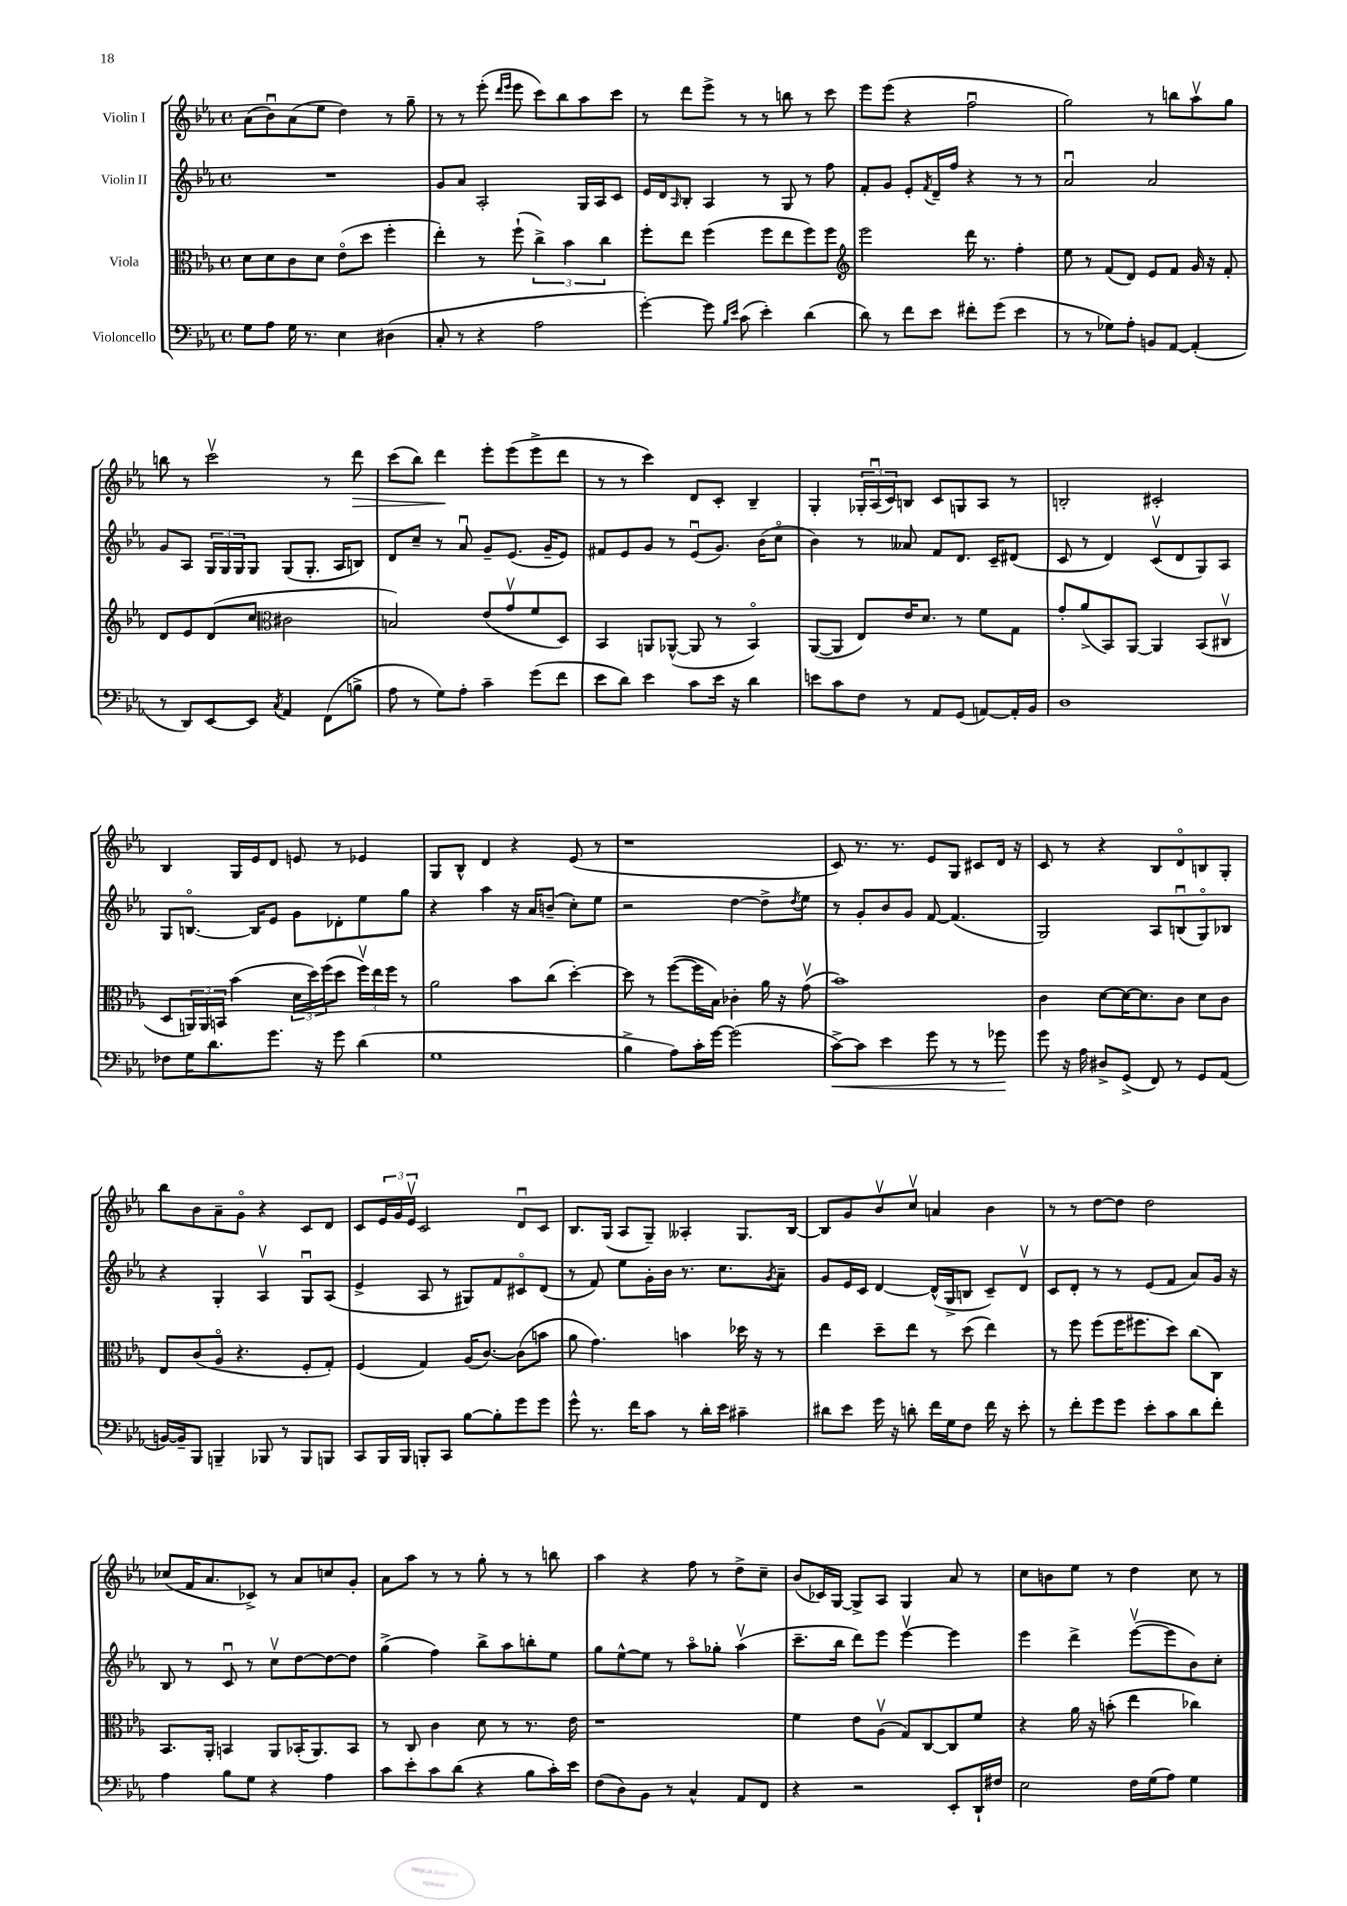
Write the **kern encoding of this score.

**kern	**kern	**kern	**kern
*staff4	*staff3	*staff2	*staff1
*clefF4	*clefC3	*clefG2	*clefG2
*k[b-e-a-]	*k[b-e-a-]	*k[b-e-a-]	*k[b-e-a-]
*M4/4	*M4/4	*M4/4	*M4/4
*met(c)	*met(c)	*met(c)	*met(c)
8G	8d	1r	(8a-
8A-	8d	.	8b-u)
16G	8c	.	(8a-
8.r	.	.	.
.	8d	.	8ee-
4E-	(8e-o	.	4dd)
.	8dd	.	.
(4D#	4ff'	.	8r
.	.	.	8gg~
=	=	=	=
8C'	4ee-')	8g	8r
8r	.	8a-	8r
4r	8r	2A-'	(8eee-'
.	.	.	16qqddd
.	.	.	16qqeee-
.	(8ff`	.	8eee-
2A-	6cc^)	.	8ccc)
.	.	.	8bb-
.	6b-	.	.
.	.	16G	8aa-
.	.	16A-	.
.	6cc	.	.
.	.	8c	8ccc
=	=	=	=
[4g')	8ff'	16e-	8r
.	.	16d	.
.	.	16qqA-	.
.	8ee-	8B-'	8ddd
8g]	(4ff	4A-	8eee-^
16qqB-	.	.	.
16qqe-	.	.	.
(8c	.	.	8r
4e-')	8ff	8r	8r
.	8ee-	8G	8bb
(4d	8ff)	8r	8r
.	8ff	8ff	8ccc
=	=	=	=
*	*clefG2	*	*
8d)	2eee-	8f'	8eee-
8r	.	8g	(8eee-
8f	.	8e-'	4r
.	.	8qf	.
8e-	.	16d~	.
.	.	16ff	.
8f#'	16ddd	4r	2ffu
.	8.r	.	.
(8g	.	.	.
4e-	4ff'	8r	.
.	.	8r	.
=	=	=	=
8r	8ee-	2a-u	2gg)
8r	8r	.	.
8G-)	(8f	.	.
8A-'	8d)	.	.
8BB	8e-	2a-	8r
[8AA-	8f	.	8bb
(4AA-']	16g	.	8aa-v
.	16r	.	.
.	8f'	.	8gg
=	=	=	=
8r	8d	8g	8bb
8DD)	8e-	8A-	8r
[8EE-	(8d	24G	2cccv
.	.	24G	.
.	.	24G	.
8EE-]	8cc	8G	.
*	*clefC3	*	*
8qC	.	.	.
4AA-	2c#	(8G	.
.	.	8.G'	.
(8FF	.	.	8r
.	.	16A-	.
8B^	.	8B)	8ddd
=	=	=	=
8A-	2B)	8d	(8ccc
8r	.	8cc~	8bb-)
8G)	.	8r	4ddd
8A-'	.	8a-u	.
4c~	(8e-	8g~	8eee-'
.	8gv	(8.e-	(8eee-
(8g	8f	.	8eee-^
.	.	16g~	.
8f	8D)	8e-)	8ddd
=	=	=	=
8e-	4BB-	8f#	8r
8d)	.	8e-	8r
4e-	8AA	8g	4ccc)
.	([8AA-^^	8r	.
8c	8AA-]	(8e-u	8d
16e-	8r	8.g)	8c'
16r	.	.	.
4d	4BB-o)	.	4B-~
.	.	(16b-	.
.	.	8cco	.
=	=	=	=
8e	([8AA-	4b-)	4G'
8c	8AA-]	.	.
8F	8E-)	8r	24G-'
.	.	.	(24A-u
.	.	.	24c)
8r	16e-	8a--	8B
.	8.d	.	.
8AA-	.	8f	8c
(8GG	8r	8.d	8G
[8AA)	8f	.	8A-
.	.	16c~	.
16AA']	8G	(8d#	8r
16BB-	.	.	.
=	=	=	=
1D	8g'	8c	2B'
.	(8a-^	8r	.
.	8BB-)	4d)	.
.	[8AA-	.	.
.	4AA-]	(8cv	2c#'
.	.	8d	.
.	(8BB-	8G)	.
.	8C#v	8A-	.
=	=	=	=
8F-	8D	8G	4B-
16G	24AA)	[8.Bo	.
.	24AA	.	.
8.d	.	.	.
.	24BB	.	.
.	(4b-	.	16G
.	.	16B]	16e-
8.g	.	8e-	8d
.	24d	8g	8e
.	24dd)	.	.
16r	.	.	.
.	(24ff	.	.
8g	8dd	8d-'	8r
(4d	24ffv)	8ee-	4e-
.	24ee-	.	.
.	24ff	.	.
.	8r	8gg	.
=	=	=	=
1G	2a-	4r	8G
.	.	.	8B-^^
.	.	4aa-	4d
.	8b-	16r	4r
.	.	16a-	.
.	(8cc	(8b~	.
.	[4dd')	8cc')	(8e-
.	.	8ee-	8r
=	=	=	=
4B-^	8dd]	2r	1r
.	8r	.	.
8A-)	([8ff	.	.
16c'	16ff]	.	.
[16g	16B-)	.	.
(2g]	4c-'	[4dd	.
.	16a-	8dd^]	.
.	16r	.	.
.	.	8qdd	.
.	(8gv	8ee-	.
=	=	=	=
[8c^)	1b-)	8r	8c)
8c]	.	8g'	8.r
4e-	.	8b-	.
.	.	.	8.r
.	.	8g	.
8g	.	[8f	8e-
8r	.	(4.f]	8G
8r	.	.	8c#
8g-	.	.	16d
.	.	.	16r
=	=	=	=
8g	4c	2G)	8c
16r	.	.	8r
16A-	.	.	.
8D#^	[8d	.	4r
(8GG^	16d_	.	.
.	8.d]	.	.
8FF)	.	8A-	8B-
8r	8c	(8Bu	8do
8GG	8d	8Go)	8B
(8AA-	8c	8B-	8G'
=	=	=	=
[16BB)	8E-	4r	8bb-
16BB~]	.	.	.
8BBB-	(8c	.	8b-
4BBB~	8A-o	4G'	8a-~
.	4.r	.	8go
8BBB-	.	4A-v	4r
8r	.	.	.
8BBB-	8F'	8Gu	8c
8BBB	8G')	(8A-	8d
=	=	=	=
8CC	(4F	4e-^	8c
16BBB-	.	.	24e-
.	.	.	24g
16BBB-	.	.	.
.	.	.	24e-v
8BBB'	4G)	8A-	2c
8CC	.	8r	.
[8B-	(16A-	8G#)	.
.	[8.c)	.	.
8B-']	.	8f	.
8g	(8c]	8c#o	8du
8g	8b	(8d	8c
=	=	=	=
8g^^	8a-	8r	8.B-
8.r	4.g)	8f)	.
.	.	.	(16G
.	.	8ee-	8A-
16f	.	.	.
8c	.	16g'	8G~)
.	.	16b-	.
8r	4b	8.r	4A--'
16d'	.	.	.
16e-	.	8.cc	.
4c#~	16dd-	.	8.G
.	16r	.	.
.	.	8qg	.
.	8r	8a-~	.
.	.	.	[16B-
=	=	=	=
8d#	4ee-	8g	8B-]
8e-	.	16e-	8g
.	.	16c	.
16g	8dd~	[4d	8b-v
16r	.	.	.
8d'	8ee-	.	8ccv
16f	8r	(16d^^]	4a
16G	.	16G^	.
8F	(8dd	8B	.
16f	4ee-)	8c~)	4b-
16r	.	.	.
8e-'	.	8dv	.
=	=	=	=
8r	8r	8c	8r
8f'	8ff	8d'	8r
8g	(8ff	8r	[8dd
8g	16ff	8r	8dd]
.	8.ff#	.	.
8e-'	.	(8e-	2dd
8c	8dd)	8f	.
8d	(8cc	8a-)	.
8f'	8C)	16g	.
.	.	16r	.
=	=	=	=
4A-	8.BB-	8B-	(8cc-
.	.	8r	16f
.	16AA-'	.	8.a-
8B-	4BB	8cu	.
8G	.	8r	8c-^)
4r	8AA-	8ccv	8r
.	(16BB-'	[8dd	8a-
.	8.AA-)	.	.
4A-	.	8dd_	8cc
.	8BB-	8dd]	8g'
=	=	=	=
8c	8r	(4gg^	8a-
8e-'	8C	.	8aa-
8c	4c	4ff)	8r
(8d	.	.	8r
4r	8d	8bb-^	8gg'
.	8r	8aa-	8r
8B-	8.r	8bb'	8r
16c')	.	8ee-	8bb
16e-	16e-	.	.
=	=	=	=
(8F	1r	8gg	4aa-
8D)	.	[8ee-^^	.
8BB-	.	8ee-]	4r
8r	.	8r	.
4C^^	.	8aa-o	8ff
.	.	8gg-'	8r
8AA-	.	(4aa-v	8dd^
8FF	.	.	8cc~
=	=	=	=
4r	4f	8.ccc~	(8b-
.	.	.	16c-)
.	.	16bb-	[16G
2r	8e-	8ddd)	8G^]
.	(8A-v	8eee-	8A-
.	8G)	[4eee-v	4G
.	[8C	.	.
8EE-'	8C]	4eee-]	8a-
16DD`	8f	.	8r
16F#	.	.	.
=	=	=	=
2E-	4r	4eee-	8cc
.	.	.	8b
.	16a-	4ddd^	8ee-
.	16r	.	.
.	(8b'	.	8r
16F	4ee-	([8eee-v	4dd
(16G	.	.	.
8A-)	.	8eee-]	.
4G	4cc-)	8b-)	8cc
.	.	8cc'	8r
==	==	==	==
*-	*-	*-	*-
